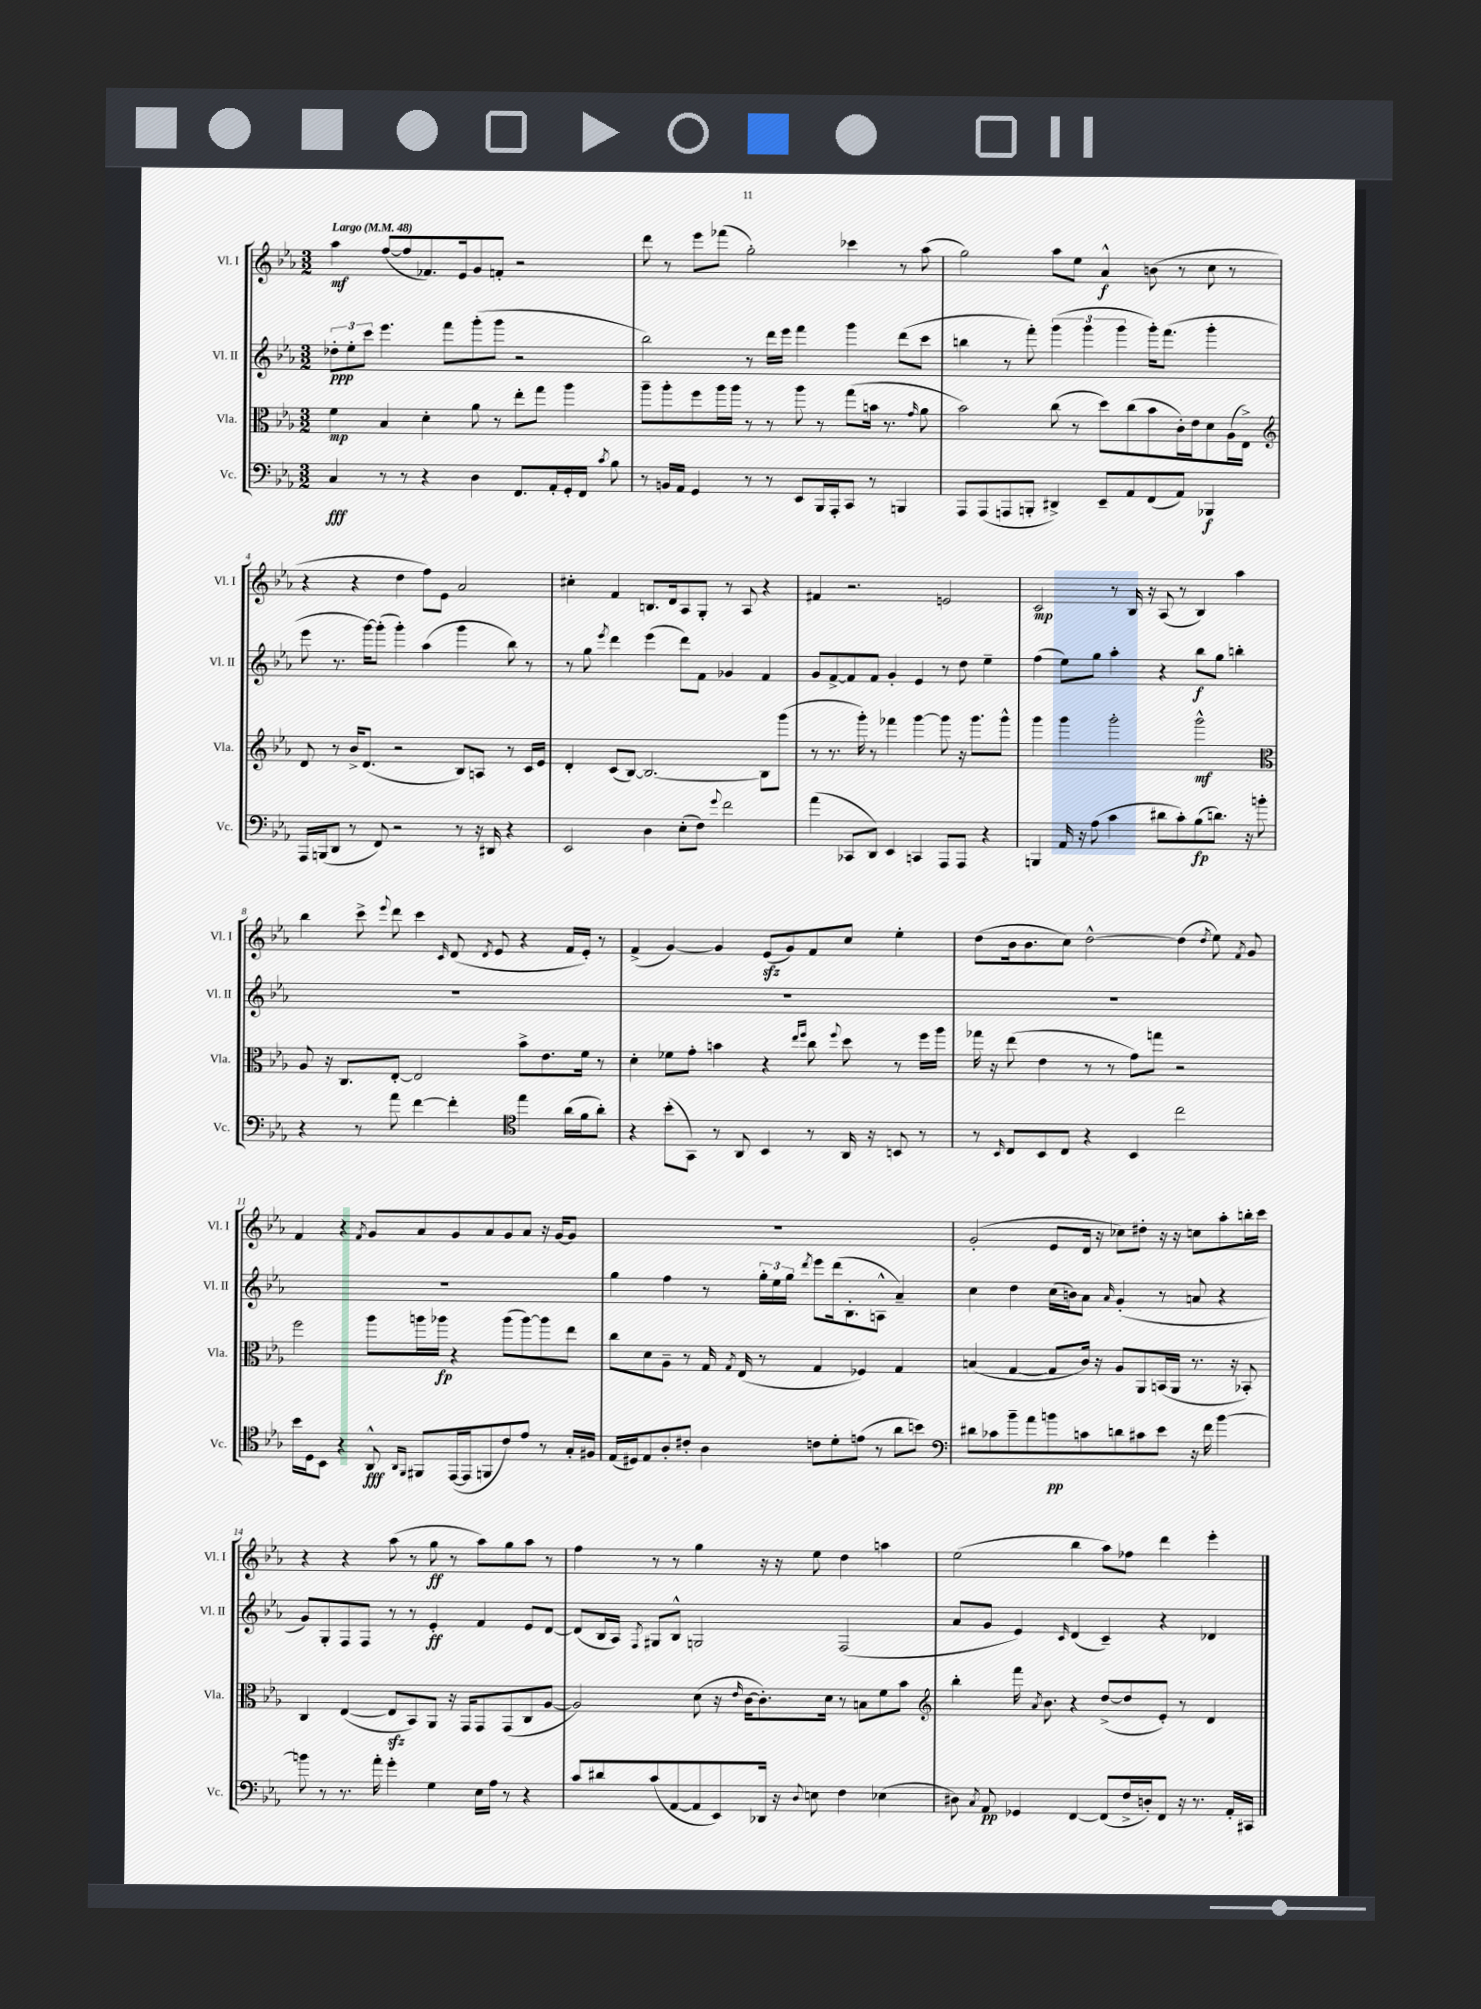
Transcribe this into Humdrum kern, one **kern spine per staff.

**kern	**dynam	**kern	**dynam	**kern	**dynam	**kern	**dynam
*part4	*part4	*part3	*part3	*part2	*part2	*part1	*part1
*staff4	*staff4	*staff3	*staff3	*staff2	*staff2	*staff1	*staff1
*I"Vc.	*	*I"Vla.	*	*I"Vl. II	*	*I"Vl. I	*
*I'Vc.	*	*I'Vla.	*	*I'Vl. II	*	*I'Vl. I	*
*clefF4	*	*clefC3	*	*clefG2	*	*clefG2	*
*k[b-e-a-]	*	*k[b-e-a-]	*	*k[b-e-a-]	*	*k[b-e-a-]	*
*M3/2	*	*M3/2	*	*M3/2	*	*M3/2	*
*MM48	*	*MM48	*	*MM48	*	*MM48	*
=1	=1	=1	=1	=1	=1	=1	=1
!	!	!	!	!	!	!LO:TX:a:B:t=Largo	!
4C/	fff	4f\	mp	12dd-X'\L	ppp	4aa-\	mf
.	.	.	.	12ee-'\	.	.	.
.	.	.	.	12ccc\J	.	.	.
8r	.	4B-/	.	4.eee-\	.	([8ff/L	.
8r	.	.	.	.	.	8ff/]	.
4r	.	4d'\	.	.	.	8.f-X/)	.
.	.	.	.	8fff\L	.	.	.
.	.	.	.	.	.	16e-/k	.
4D\	.	8a-\	.	(8ggg'\	.	8g/	.
.	.	8r	.	8ggg\J	.	8fn'/J	.
8.FF/L	.	8ee-'\L	.	2r	.	2r	.
.	.	8gg\J	.	.	.	.	.
16AA-'/L	.	.	.	.	.	.	.
16GG'/	.	4aa-\	.	.	.	.	.
16FF/JJ	.	.	.	.	.	.	.
8qc/	.	.	.	.	.	.	.
8B-\	.	.	.	.	.	.	.
=2	=2	=2	=2	=2	=2	=2	=2
8r	.	8aa-~\L	.	2bb-\)	.	8ddd\	.
16BBn/LL	.	8aa-'\	.	.	.	8r	.
16AA-/JJ	.	.	.	.	.	.	.
4GG/	.	8ff\	.	.	.	8eee-\L	.
.	.	16aa-\L	.	.	.	(8fff-X\J	.
.	.	16aa-\JJ	.	.	.	.	.
8r	.	8r	.	8r	.	2gg'\)	.
8r	.	8r	.	16ddd\LL	.	.	.
.	.	.	.	16eee-\JJ	.	.	.
8EE-/L	.	8aa-\	.	4fff\	.	.	.
16BBB-/L	.	8r	.	.	.	.	.
16AAA-'/J	.	.	.	.	.	.	.
8CC/J	.	(8gg\L	.	4ggg\	.	4ccc-X\	.
8r	.	16bn\Jk	.	.	.	.	.
.	.	8.r	.	.	.	.	.
4BBBn/	.	.	.	(8ddd\L	.	8r	.
.	.	16qqg/	.	.	.	.	.
.	.	8a-\	.	8ccc\J	.	(8aa-\	.
=3	=3	=3	=3	=3	=3	=3	=3
8AAA-/L	.	2b-\)	.	4bbn\	.	2gg\)	.
(8AAA-/	.	.	.	.	.	.	.
8AAAn/	.	.	.	8r	.	.	.
8BBBn'/J	.	.	.	8fff'\)	.	.	.
4DD#X^/)	.	(8cc\	.	(6ggg\	.	8aa-\L	.
.	.	8r	.	.	.	8ee-\J	.
.	.	.	.	6ggg\	.	.	.
8EE-~/L	.	8dd\L)	.	.	.	4a-^^/	f
.	.	.	.	6ggg\	.	.	.
8AA-/	.	(8cc\	.	.	.	.	.
(8FF/	.	8b-\	.	16ggg'\KL)	.	(8bn\	.
.	.	.	.	(8.fff\J	.	.	.
8AA-/J)	.	16c'\L)	.	.	.	8r	.
.	.	16e-\J	.	.	.	.	.
4BBB-X/	f	8d\	.	4ggg'\	.	8cc\	.
.	.	(16A-\L	.	.	.	8r	.
.	.	16E-^\JJ)	.	.	.	.	.
!!LO:LB:g=z
=4	=4	=4	=4	=4	=4	=4	=4
*	*	*clefG2	*	*	*	*	*
16AAA-/LL	.	8d/	.	8eee-\	.	4r	.
(16BBBn/J	.	.	.	.	.	.	.
8DD/J	.	8r	.	8.r	.	.	.
8r	.	16b-^/KL	.	.	.	4r	.
.	.	(8.d/J	.	[16ggg\KL)	.	.	.
8FF/)	.	.	.	(8ggg'\J]	.	.	.
2r	.	2r	.	4ggg'\)	.	4dd\	.
.	.	.	.	(4aa-\	.	8ff\L)	.
.	.	.	.	.	.	8e-\J	.
8r	.	8B-/L)	.	4ggg\	.	2a-/	.
16r	.	8An/J	.	.	.	.	.
16DD#X/	.	.	.	.	.	.	.
4r	.	8r	.	8bb-\)	.	.	.
.	.	16c/LL	.	8r	.	.	.
.	.	16e-/JJ	.	.	.	.	.
=5	=5	=5	=5	=5	=5	=5	=5
2EE-/	.	4d'/	.	8r	.	4cc#X'\	.
.	.	.	.	8gg\	.	.	.
.	.	.	.	8qeee-/	.	.	.
.	.	(8c/L	.	4ddd\	.	4f/	.
.	.	[8B-/J)	.	.	.	.	.
4D\	.	2.B-/_	.	(4eee-\	.	8.Bn/L	.
.	.	.	.	.	.	16d/k	.
(8E-'\L	.	.	.	8ddd\L)	.	8A-/	.
8F\J)	.	.	.	8f\J	.	8G'/J	.
8qqg/	.	.	.	.	.	.	.
2f\	.	.	.	4g-X/	.	8r	.
.	.	.	.	.	.	8A-/	.
.	.	8B-\L]	.	4f/	.	4r	.
.	.	(8ggg\J	.	.	.	.	.
=6	=6	=6	=6	=6	=6	=6	=6
(4a-\	.	8r	.	8g/L	.	4f#X/	.
.	.	8.r	.	[8f^/	.	.	.
8CC-X/L	.	.	.	8f/]	.	2.r	.
.	.	16ggg'\)	.	.	.	.	.
8DD/J)	.	8r	.	8f/J	.	.	.
4EE-/	.	4fff-X\	.	4g'/	.	.	.
4CCn/	.	[4ggg\	.	4e-/	.	.	.
8AAA-/L	.	8ggg\]	.	8r	.	2en/	.
8AAA-/J	.	16r	.	8dd\	.	.	.
.	.	8.ggg\L	.	.	.	.	.
4r	.	.	.	4ee-~\	.	.	.
.	.	8ggg^^\J	.	.	.	.	.
=7	=7	=7	=7	=7	=7	=7	=7
4BBBn/	.	4ggg\	.	(4ff\	.	2c/	mp
16AA-/	.	4ggg\	.	8ee-\L)	.	.	.
16r	.	.	.	.	.	.	.
(8A-\	.	.	.	8gg\J	.	.	.
4c\	.	2ggg'\	.	4aa-'\	.	8r	.
.	.	.	.	.	.	16B-/	.
.	.	.	.	.	.	16r	.
8d#X\L	.	.	.	4r	.	(8A-/	.
8c'\)	.	.	.	.	.	8r	.
(8B-\	fp	2ggg^^\	mf	8bb-\L	f	4B-/)	.
8.dn\J)	.	.	.	8gg\J	.	.	.
.	.	.	.	4bbn'\	.	4aa-\	.
16r	.	.	.	.	.	.	.
8bn'\	.	.	.	.	.	.	.
!!LO:LB:g=z
=8	=8	=8	=8	=8	=8	=8	=8
*	*	*clefC3	*	*	*	*	*
4r	.	8A-/	.	1.r	.	4bb-\	.
.	.	16r	.	.	.	.	.
.	.	8.C/L	.	.	.	.	.
8r	.	.	.	.	.	8ccc^\	.
.	.	.	.	.	.	8qqeee-/	.
8a-\	.	[8E-'/J	.	.	.	8ddd\	.
[4f\	.	2E-/]	.	.	.	4ccc\	.
.	.	.	.	.	.	16qqc/	.
4f'\]	.	.	.	.	.	(8d/	.
.	.	.	.	.	.	8qd/	.
.	.	.	.	.	.	8e-/	.
*clefC4	*	*	*	*	*	*	*
4ee-\	.	8b-^\L	.	.	.	4r	.
.	.	8.e-\	.	.	.	.	.
(16a-\LL	.	.	.	.	.	16f/LL	.
16f\J	.	16f\Jk	.	.	.	16e-'/JJ)	.
8a-'\J)	.	8r	.	.	.	8r	.
=9	=9	=9	=9	=9	=9	=9	=9
4r	.	4d'\	.	1.r	.	(4f^/	.
(8b-'\L	.	8f-X\L	.	.	.	[4g/)	.
8GG\J)	.	8g'\J	.	.	.	.	.
8r	.	4bn\	.	.	.	4g/]	.
8AA-/	.	.	.	.	.	.	.
4BB-/	.	4r	.	.	.	(8e-zz/L	.
.	.	.	.	.	.	8g/)	.
.	.	16qqee-/LL	.	.	.	.	.
.	.	16qqff/JJ	.	.	.	.	.
8r	.	8cc\	.	.	.	8f/	.
.	.	8qqff/	.	.	.	.	.
16AA-/	.	8dd\	.	.	.	8cc/J	.
16r	.	.	.	.	.	.	.
8BBn/	.	8r	.	.	.	4ee-'\	.
8r	.	16ff\LL	.	.	.	.	.
.	.	16aa-\JJ	.	.	.	.	.
=10	=10	=10	=10	=10	=10	=10	=10
8r	.	16gg-X\	.	1.r	.	(8dd\L	.
.	.	16r	.	.	.	.	.
16qqBB-/	.	.	.	.	.	.	.
8C/L	.	(8ee-\	.	.	.	16b-\k	.
.	.	.	.	.	.	8.b-\	.
8BB-/	.	4e-\	.	.	.	.	.
8C/J	.	.	.	.	.	8cc\J)	.
4r	.	8r	.	.	.	[2dd^^\	.
.	.	8r	.	.	.	.	.
4BB-/	.	8g\L)	.	.	.	.	.
.	.	8ggn\J	.	.	.	.	.
2cc\	.	2r	.	.	.	(4dd\]	.
.	.	.	.	.	.	8qdd/	.
.	.	.	.	.	.	8ee-\)	.
.	.	.	.	.	.	8qf/	.
.	.	.	.	.	.	8g/	.
!!LO:LB:g=z
=11	=11	=11	=11	=11	=11	=11	=11
16b-\LL	.	2ff\	.	1.r	.	4f/	.
16D\J	.	.	.	.	.	.	.
8BB-\J	.	.	.	.	.	.	.
4r	.	.	.	.	.	4r	.
.	.	.	.	.	.	8qf/	.
8AA-^^/	fff	8aa-\L	.	.	.	8g/L	.
16qqAA-/LL	.	.	.	.	.	.	.
16qqFF/JJ	.	.	.	.	.	.	.
8FF#X/L	.	16aan\L	.	.	.	8a-/	.
.	.	16aa-X\JJ	fp	.	.	.	.
([16EE-/L	.	4r	.	.	.	8g/	.
16EE-/J]	.	.	.	.	.	.	.
8FFn/	.	.	.	.	.	8a-/	.
8c/)	.	(8aa-\L	.	.	.	8g/	.
8e-/J	.	[8aa-\)	.	.	.	8a-/J	.
8r	.	8aa-\]	.	.	.	16r	.
.	.	.	.	.	.	[16g/KL	.
16G'/LL	.	8ee-\J	.	.	.	8g/J]	.
16F#X/JJ	.	.	.	.	.	.	.
=12	=12	=12	=12	=12	=12	=12	=12
(16E-/LL	.	8cc\L	.	4gg\	.	1.r	.
16D#X/J)	.	.	.	.	.	.	.
8E-/	.	8d\	.	.	.	.	.
8A-'/	.	8A-~\J	.	4ff\	.	.	.
8c#X'/J	.	8r	.	.	.	.	.
4A-\	.	16G/	.	8r	.	.	.
.	.	8qG/	.	.	.	.	.
.	.	(16E-/	.	.	.	.	.
.	.	8r	.	24gg'\LL	.	.	.
.	.	.	.	24ee-\	.	.	.
.	.	.	.	24gg\JJ	.	.	.
.	.	.	.	8qddd/	.	.	.
8cn\L	.	4G/	.	8eee-\L	.	.	.
8d'\	.	.	.	(16ddd\k	.	.	.
.	.	.	.	8.B-'\	.	.	.
(8en\J	.	4F-X/)	.	.	.	.	.
8r	.	.	.	8An^^\J	.	.	.
8a-\L	.	4G/	.	4a-~/)	.	.	.
8bn\J)	.	.	.	.	.	.	.
=13	=13	=13	=13	=13	=13	=13	=13
*clefF4	*	*	*	*	*	*	*
8d#X\L	.	(4Bn/	.	4cc\	.	(2g'/	.
8c-X\	.	.	.	.	.	.	.
8b-~\	.	[4G/	.	4dd\	.	.	.
8a-\	.	.	.	.	.	.	.
8bn\	pp	8G/L]	.	(16cc\LL	.	8e-/L	.
.	.	.	.	16bn\J)	.	.	.
8cn\	.	16c/Jk)	.	8a-\J	.	16d/Jk	.
.	.	16r	.	.	.	16r	.
.	.	.	.	16qqa-/	.	.	.
8dn\	.	8A-/L	.	(4g'/	.	8cc-X\L)	.
8c#X\	.	8AA-/	.	.	.	8dd#X'\J	.
8e-\J	.	(16BBn/L	.	8r	.	16r	.
.	.	16AA-/JJ	.	.	.	16r	.
16r	.	8.r	.	8an/	.	8ccn\L	.
16f\	.	.	.	.	.	.	.
[4b\	.	.	.	4r	.	8aa-'\	.
.	.	16r	.	.	.	.	.
.	.	8BB-X'/)	.	.	.	16bbn'\L	.
.	.	.	.	.	.	16ccc\JJ	.
!!LO:LB:g=z
=14	=14	=14	=14	=14	=14	=14	=14
8bn\]	.	4C/	.	8g/L)	.	4r	.
8r	.	.	.	8G'/	.	.	.
8.r	.	([4E-/	.	8F/	.	4r	.
.	.	.	.	8F/J	.	.	.
16a-'\	.	.	.	.	.	.	.
4g'\	.	8E-zz/L]	.	8r	.	(8aa-\	.
.	.	8BB-/)	.	8r	.	8r	.
4G\	.	8AA-/J	.	4e-'/	ff	8gg\	ff
.	.	16r	.	.	.	8r	.
.	.	16GG/KL	.	.	.	.	.
16E-\LL	.	8GG/	.	4f/	.	8aa-\L)	.
16A-\JJ	.	.	.	.	.	.	.
8r	.	(8GG/	.	.	.	8gg\	.
4r	.	8C/	.	8e-/L	.	8aa-\J	.
.	.	[8A-/J	.	[8d/J	.	8r	.
=15	=15	=15	=15	=15	=15	=15	=15
8c/L	.	2A-/])	.	(8d/L]	.	4ff\	.
8d#X/	.	.	.	16B-/L	.	.	.
.	.	.	.	16A-/JJ)	.	.	.
.	.	.	.	8qF/	.	.	.
(8c/	.	.	.	8G#X/L	.	8r	.
[8AA-/	.	.	.	8B-^^/J	.	8r	.
8AA-/]	.	(8d\	.	2Gn/	.	4gg\	.
8EE-/)	.	16r	.	.	.	.	.
.	.	16qqe-/	.	.	.	.	.
.	.	[16c\KL	.	.	.	.	.
16DD-X/Jk	.	8.c'\])	.	.	.	16r	.
16r	.	.	.	.	.	16r	.
8qqD/	.	.	.	.	.	.	.
8En\	.	.	.	.	.	8ee-\	.
.	.	16d\Jk	.	.	.	.	.
4F\	.	8r	.	(2F/	.	4dd\	.
.	.	8Bn\L	.	.	.	.	.
(4E-X\	.	8f\	.	.	.	4aan\	.
.	.	8b-\J	.	.	.	.	.
=16	=16	=16	=16	=16	=16	=16	=16
*	*	*clefG2	*	*	*	*	*
8D#X\)	.	4bb-'\	.	8a-/L	.	(2ee-\	.
8qC/	.	.	.	.	.	.	.
8AA-/	pp	.	.	8g/J	.	.	.
4GG-X/	.	16fff\	.	4e-/)	.	.	.
.	.	8qa-/	.	.	.	.	.
.	.	8.b-\	.	.	.	.	.
.	.	.	.	16qqc/	.	.	.
[4FF/	.	4r	.	(4d/	.	4bb-\	.
(8FF/L]	.	([8dd^/L	.	4c~/)	.	8aa-\L)	.
16F^/L	.	8dd/]	.	.	.	8ff-X\J	.
16Dn'/J)	.	.	.	.	.	.	.
8FF/J	.	8e-'/J)	.	4r	.	4ddd\	.
16r	.	8r	.	.	.	.	.
8.r	.	.	.	.	.	.	.
.	.	4d/	.	4d-X/	.	4eee-'\	.
16AA-'/LL	.	.	.	.	.	.	.
16CC#X/JJ	.	.	.	.	.	.	.
==	==	==	==	==	==	==	==
*-	*-	*-	*-	*-	*-	*-	*-
